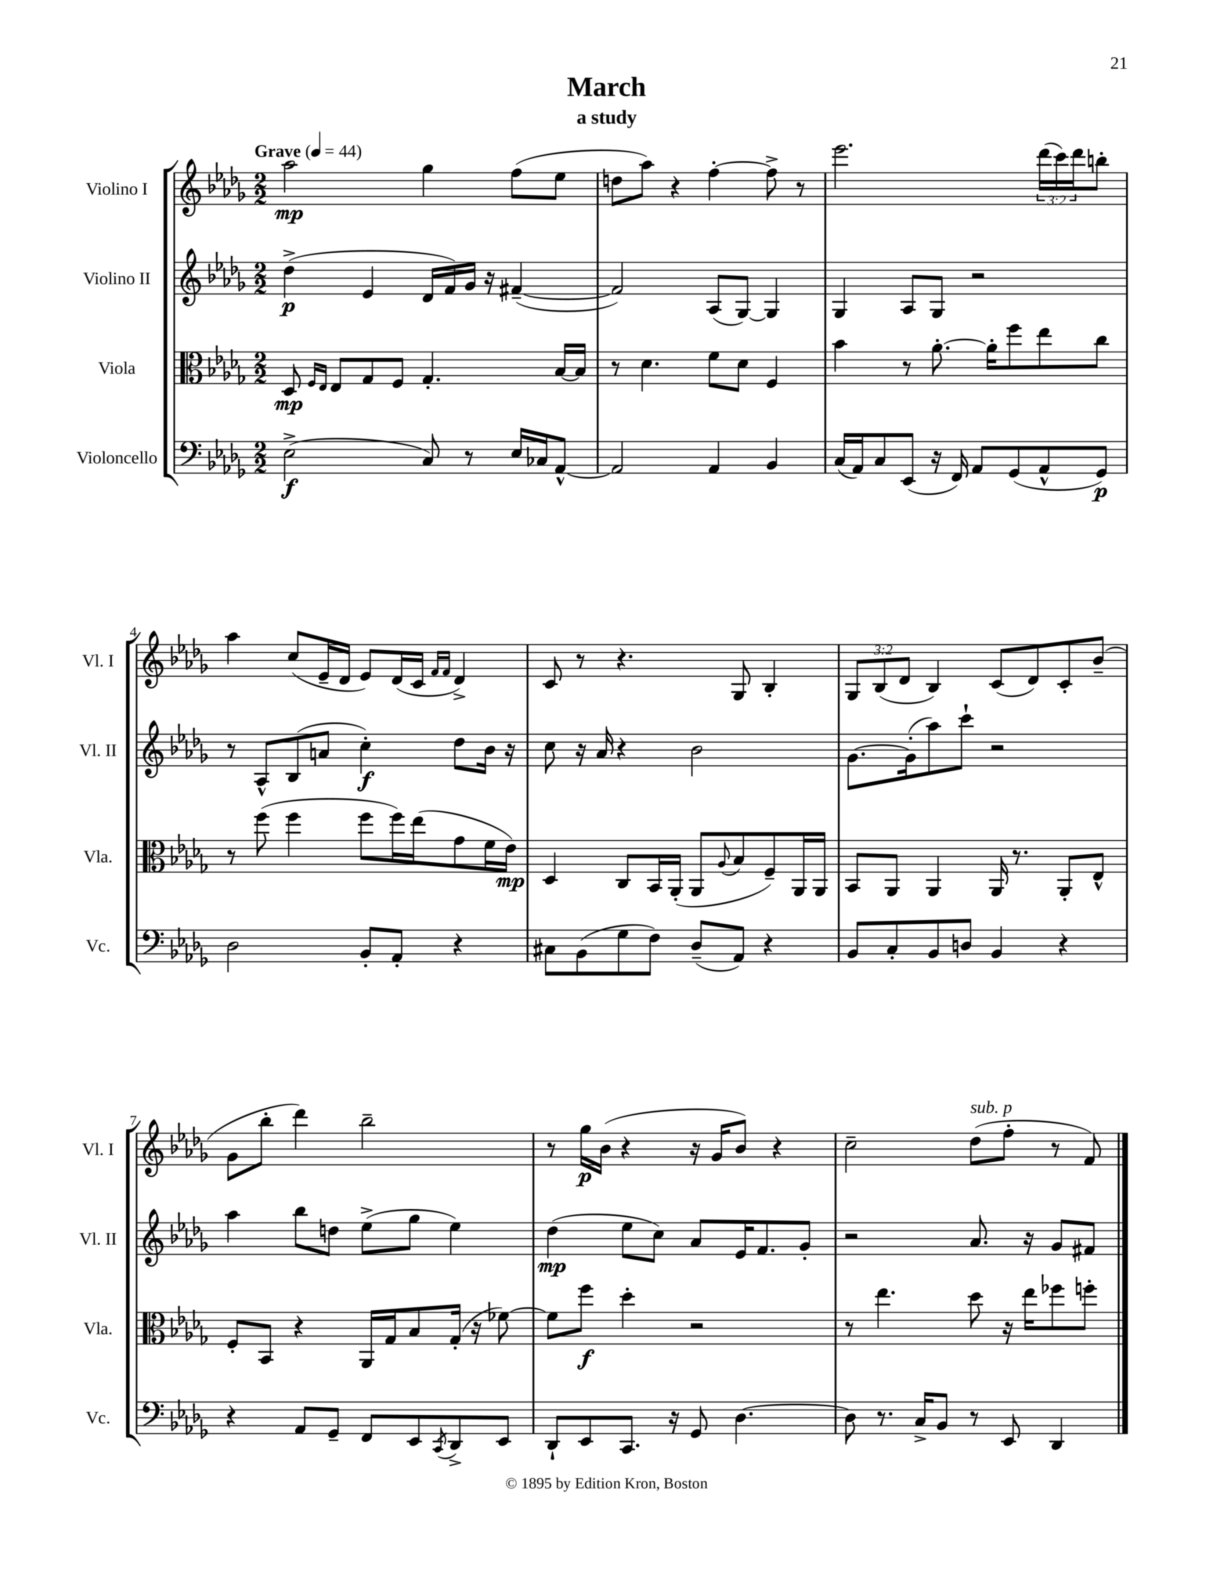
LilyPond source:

\header { title = "March" subtitle = "a study" }
<<
\new StaffGroup <<
\new Staff = "s0" \with { instrumentName = "Violino I" shortInstrumentName = "Vl. I" } {
    \clef treble \key des \major \numericTimeSignature \time 2/2 \override Staff.TupletNumber.text = #tuplet-number::calc-fraction-text \tempo "Grave" 4 = 44
    aes''2\mp ges''4 f''8( ees''8 |
    d''8 aes''8) r4 f''4~-. f''8-> r8 |
    ees'''2. \tuplet 3/2 { des'''16( c'''16) des'''16 } b''8-. |
    aes''4 c''8( ees'16-- des'16 ees'8) des'16( c'16 \grace { f'16 f'16 } des'4->) |
    c'8 r8 r4. ges8 bes4-. |
    \tuplet 3/2 { ges8 bes8( des'8 } bes4) c'8( des'8) c'8-. bes'8--( |
    ges'8 bes''8-. des'''4) bes''2-- |
    r8 ges''16\p bes'16( r4 r16 ges'16 bes'8) r4 |
    c''2-- des''8^\markup { \italic "sub. p" }( f''8-. r8 f'8) \bar "|." |
}
\new Staff = "s1" \with { instrumentName = "Violino II" shortInstrumentName = "Vl. II" } {
    \clef treble \key des \major \numericTimeSignature \time 2/2
    des''4->\p( ees'4 des'16 f'16) ges'16 r16 fis'4~--( |
    fis'2) aes8( ges8~) ges4 |
    ges4 aes8 ges8 r2 |
    r8 aes8-^ bes8( a'8 c''4-.\f) des''8 bes'16 r16 |
    c''8 r16 aes'16 r4 bes'2 |
    ges'8.~ ges'16-.( aes''8) c'''8-! r2 |
    aes''4 bes''8 d''8 ees''8->( ges''8 ees''4) |
    des''4\mp( ees''8 c''8) aes'8 ees'16 f'8. ges'8-. |
    r2 aes'8. r16 ges'8 fis'8 \bar "|." |
}
\new Staff = "s2" \with { instrumentName = "Viola" shortInstrumentName = "Vla." } {
    \clef alto \key des \major \numericTimeSignature \time 2/2
    des8\mp \grace { f16 ees16 } ees8 ges8 f8 ges4.-. bes16~ bes16 |
    r8 des'4. f'8 des'8 f4 |
    bes'4 r8 aes'8.~-. aes'16-. f''8 ees''8 c''8 |
    r8 f''8( f''4 f''8 f''16) ees''16( ges'8 f'16 ees'16\mp) |
    des4 c8 bes,16 aes,16-.( aes,8 \appoggiatura { aes8 } bes8 f8--) aes,16 aes,16 |
    bes,8 aes,8 aes,4 aes,16 r8. aes,8-. ees8-^ |
    f8-. bes,8 r4 aes,16 ges16 bes8 ges16-.( r16 fes'8~) |
    fes'8 f''8\f des''4-. r2 |
    r8 ees''4. des''8 r16 ees''16 fes''8 f''8-. \bar "|." |
}
\new Staff = "s3" \with { instrumentName = "Violoncello" shortInstrumentName = "Vc." } {
    \clef bass \key des \major \numericTimeSignature \time 2/2
    ees2->\f( c8) r8 ees16 ces16 aes,8~-^ |
    aes,2 aes,4 bes,4 |
    c16( aes,16) c8 ees,8( r16 f,16) aes,8 ges,8( aes,8-^ ges,8\p) |
    des2 bes,8-. aes,8-. r4 |
    cis8 bes,8( ges8 f8) des8--( aes,8) r4 |
    bes,8 c8-. bes,8 d8 bes,4 r4 |
    r4 aes,8 ges,8-- f,8 ees,8 \acciaccatura { c,8 } des,8-> ees,8 |
    des,8-! ees,8 c,8. r16 ges,8 des4.~ |
    des8 r8. c16-> bes,8 r8 ees,8 des,4 \bar "|." |
}
>>
>>
